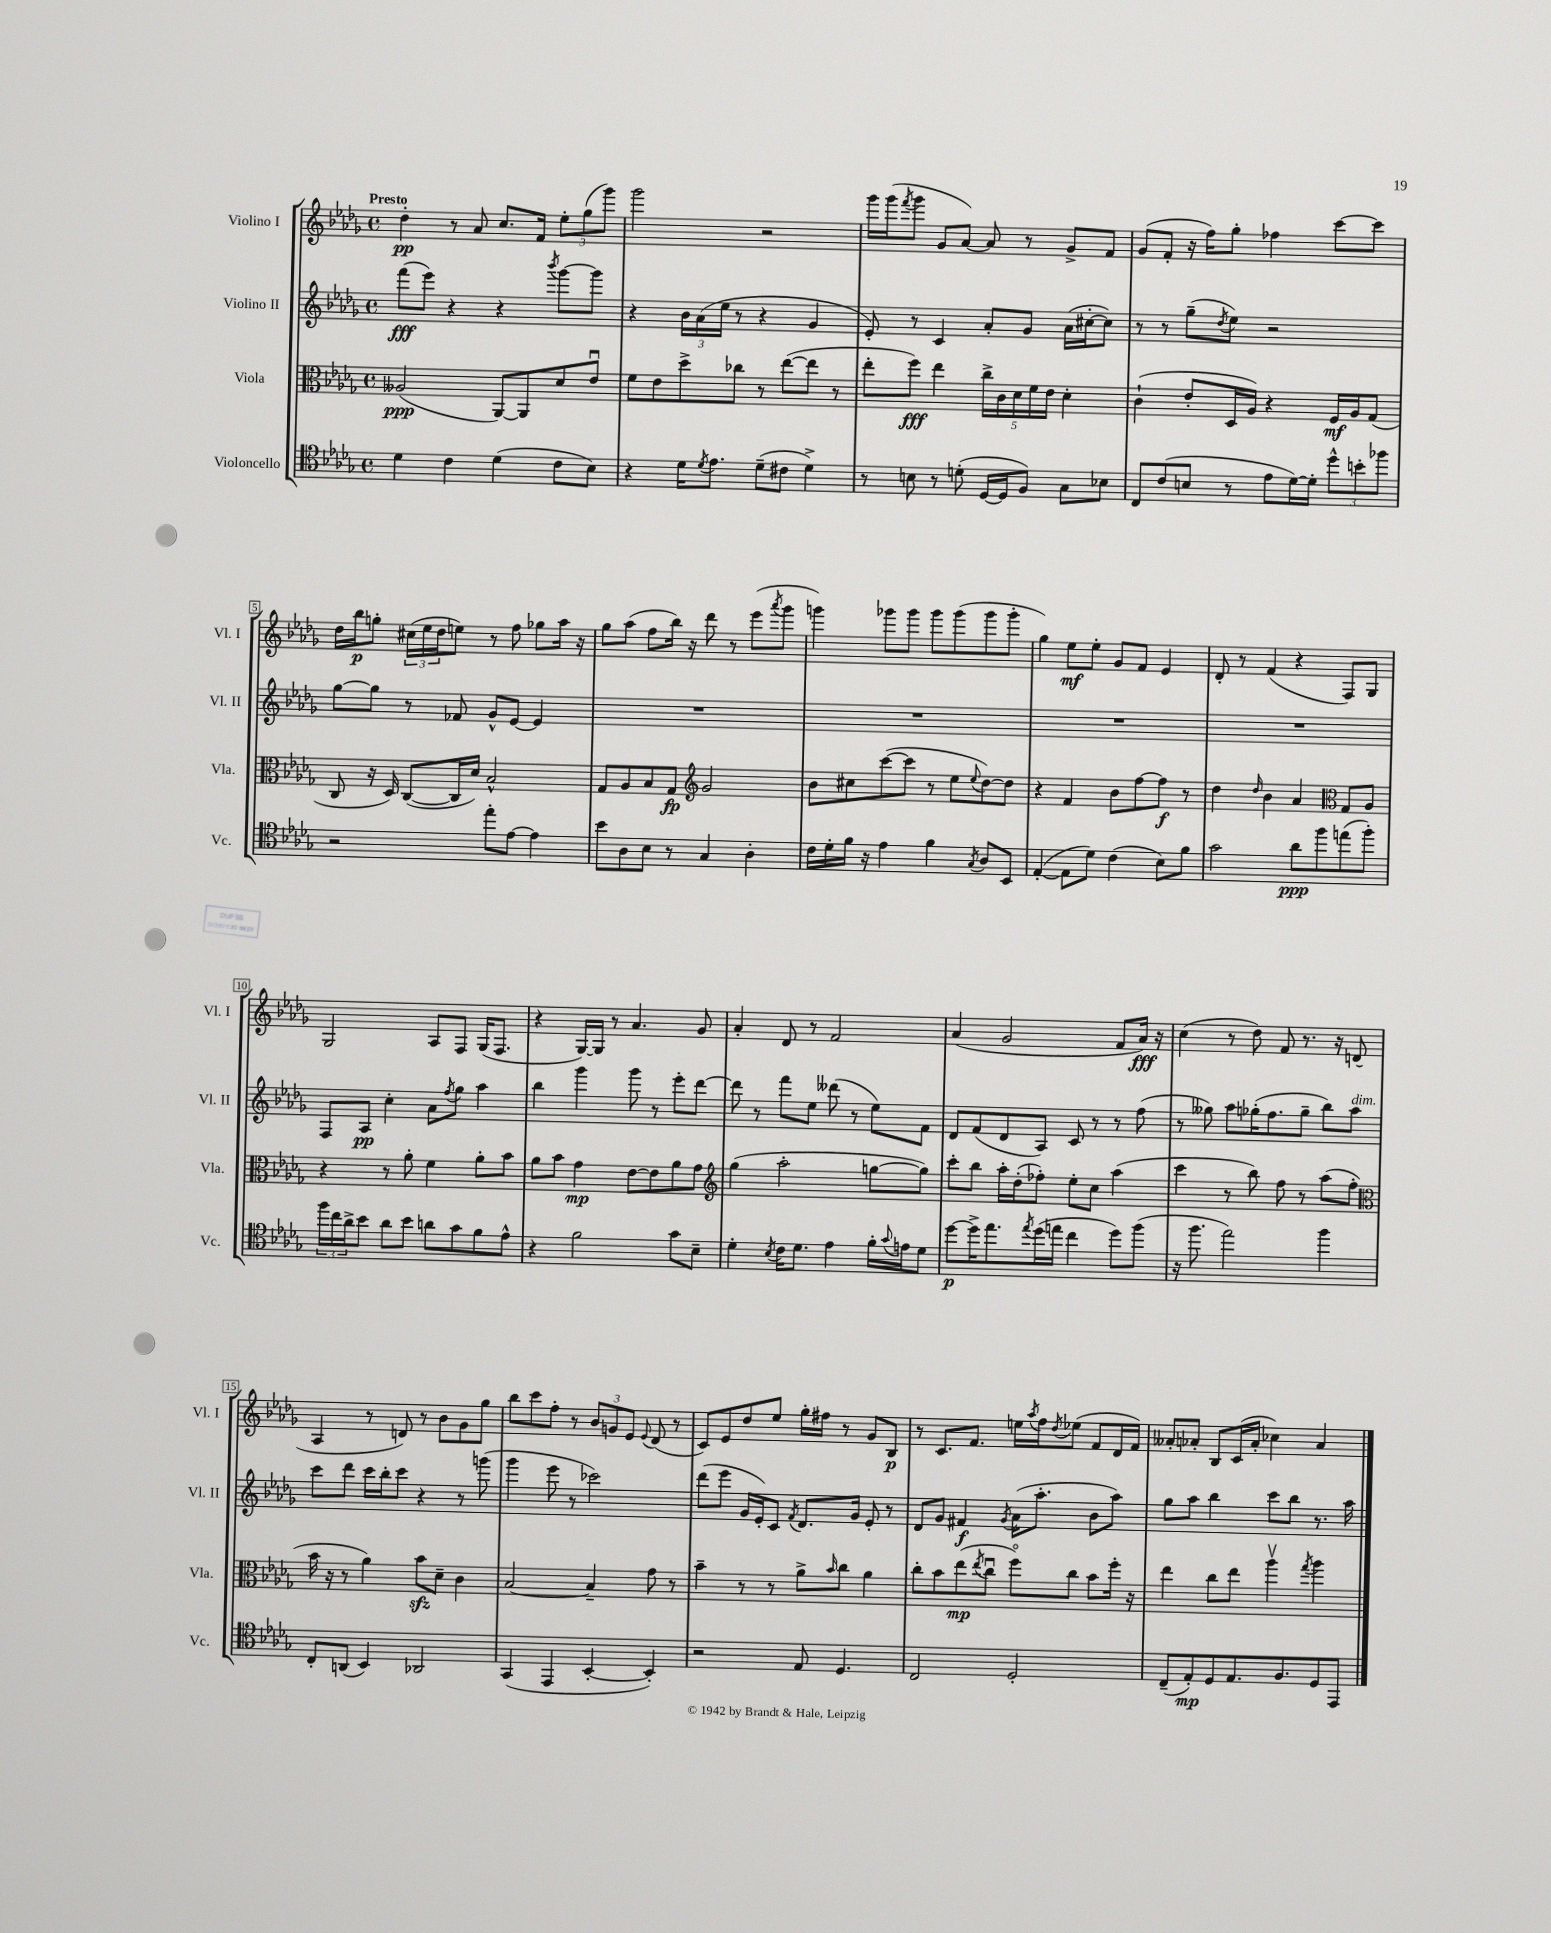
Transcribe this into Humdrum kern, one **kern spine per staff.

**kern	**dynam	**kern	**dynam	**kern	**dynam	**kern	**dynam
*part4	*part4	*part3	*part3	*part2	*part2	*part1	*part1
*staff4	*staff4	*staff3	*staff3	*staff2	*staff2	*staff1	*staff1
*I"Violoncello	*	*I"Viola	*	*I"Violino II	*	*I"Violino I	*
*I'Vc.	*	*I'Vla.	*	*I'Vl. II	*	*I'Vl. I	*
*clefC4	*	*clefC3	*	*clefG2	*	*clefG2	*
*k[b-e-a-d-g-]	*	*k[b-e-a-d-g-]	*	*k[b-e-a-d-g-]	*	*k[b-e-a-d-g-]	*
*M4/4	*	*M4/4	*	*M4/4	*	*M4/4	*
*met(c)	*	*met(c)	*	*met(c)	*	*met(c)	*
=1	=1	=1	=1	=1	=1	=1	=1
!	!	!	!	!	!	!LO:TX:a:B:t=Presto	!
4d-\	.	(2A--X/	ppp	(8fff\L	fff	4dd-'\	pp
.	.	.	.	8eee-\J)	.	.	.
4c\	.	.	.	4r	.	8r	.
.	.	.	.	.	.	8a-/	.
(4d-\	.	[8AA-/L)	.	4r	.	8.cc/L	.
.	.	8AA-/]	.	.	.	.	.
.	.	.	.	.	.	16f/Jk	.
.	.	.	.	8qbbb-/	.	.	.
8c\L	.	8d-/	.	[8ggg-\L	.	12ee-'\L	.
.	.	.	.	.	.	(12gg-\	.
8B-\J)	.	8e-u/J	.	8ggg-\J]	.	.	.
.	.	.	.	.	.	12ggg-\J)	.
=2	=2	=2	=2	=2	=2	=2	=2
4r	.	8f\L	.	4r	.	2ggg-\	.
.	.	8e-\	.	.	.	.	.
16d-\KL	.	8dd-^\	.	24b-\LL	.	.	.
.	.	.	.	(24a-\	.	.	.
8qd-/	.	.	.	.	.	.	.
8.e-\J	.	.	.	.	.	.	.
.	.	.	.	24ee-\JJ	.	.	.
.	.	8cc-X\J	.	8r	.	.	.
(8d-~\L	.	8r	.	4r	.	2r	.
8c#X\J	.	([8ee-\L	.	.	.	.	.
4d-^\)	.	8ee-\J]	.	4g-/	.	.	.
.	.	8r	.	.	.	.	.
=3	=3	=3	=3	=3	=3	=3	=3
8r	.	8ee-'\L	.	8e-'/)	.	16ggg-\LL	.
.	.	.	.	.	.	(16ggg-\J	.
.	.	.	.	.	.	8qfff/	.
8Bn\	.	8ff\J)	fff	8r	.	8ggg-\J	.
8r	.	4ee-\	.	4c/	.	8g-/L	.
(8dn'\	.	.	.	.	.	[8a-/J)	.
[16D-/LL	.	20cc^\LL	.	8a-'/L	.	8a-/]	.
.	.	20c\	.	.	.	.	.
16D-/J]	.	.	.	.	.	.	.
.	.	20d-\	.	.	.	.	.
8F/J)	.	.	.	8g-/J	.	8r	.
.	.	20f\	.	.	.	.	.
.	.	20e-\JJ	.	.	.	.	.
8G-\L	.	4d-'\	.	(16a-\LL	.	8g-^/L	.
.	.	.	.	[16cc#X'\J	.	.	.
8B-X\J	.	.	.	8cc#\J])	.	8f/J	.
=4	=4	=4	=4	=4	=4	=4	=4
8C/L	.	(4c`\	.	8r	.	(8g-/L	.
(8c/	.	.	.	8r	.	8f'/J	.
8Bn/J	.	8e-'/L	.	(8gg-~\L	.	16r	.
.	.	.	.	.	.	16ff\KL)	.
.	.	.	.	8qdd-/	.	.	.
8r	.	16D-/L	.	8ee-\J)	.	8gg-'\J	.
.	.	16A-/JJ)	.	.	.	.	.
8e-\L	.	4r	.	2r	.	4ff-X\	.
[16d-\L)	.	.	.	.	.	.	.
16d-'\JJ]	.	.	.	.	.	.	.
12dd-^^\L	.	16F/LL	mf	.	.	[8ccc\L	.
.	.	16A-/J	.	.	.	.	.
12bn'\	.	.	.	.	.	.	.
.	.	(8G-/J	.	.	.	8ccc\J]	.
12ff-X\J	.	.	.	.	.	.	.
!!LO:LB:g=z
=5	=5	=5	=5	=5	=5	=5	=5
2r	.	8C/	.	[8gg-\L	.	16dd-\LL	.
.	.	.	.	.	.	16bb-\J	p
.	.	16r	.	8gg-\J]	.	8ggn'\J	.
.	.	16D-/)	.	.	.	.	.
.	.	([8C/L	.	8r	.	(24cc#X\LL	.
.	.	.	.	.	.	24ee-\	.
.	.	.	.	.	.	24dd-\J	.
.	.	16C/L]	.	8f-X/	.	8een\J)	.
.	.	16d-/JJ)	.	.	.	.	.
8ee-'\L	.	2B-^^/	.	8g-^^/L	.	8r	.
[8e-\J	.	.	.	[8e-/J	.	8ff\	.
4e-\]	.	.	.	4e-/]	.	8gg-X\L	.
.	.	.	.	.	.	16aa-\Jk	.
.	.	.	.	.	.	16r	.
=6	=6	=6	=6	=6	=6	=6	=6
8b-\L	.	8G-/L	.	1r	.	8gg-\L	.
8A-\	.	8A-/	.	.	.	(8aa-\J	.
8B-\J	.	8B-/	.	.	.	8ff\L	.
8r	.	8G-/J	fp	.	.	16bb-\Jk)	.
.	.	.	.	.	.	16r	.
*	*	*clefG2	*	*	*	*	*
4G-/	.	2g-/	.	.	.	8ddd-\	.
.	.	.	.	.	.	8r	.
4A-'\	.	.	.	.	.	(8eee-\L	.
.	.	.	.	.	.	8qaaa-/	.
.	.	.	.	.	.	8ggg-\J	.
=7	=7	=7	=7	=7	=7	=7	=7
16c\LL	.	8b-\L	.	1r	.	4gggn\)	.
16d-'\	.	.	.	.	.	.	.
16f\JJ	.	8cc#X\	.	.	.	.	.
16r	.	.	.	.	.	.	.
4e-\	.	([8ccc\	.	.	.	8ggg-X\L	.
.	.	8ccc\J]	.	.	.	8ggg-\J	.
4f\	.	8r	.	.	.	8ggg-\L	.
.	.	8ee-\L	.	.	.	(8ggg-\	.
8qG-/	.	8qqee-/	.	.	.	.	.
8A-/L	.	[8dd-\)	.	.	.	8ggg-\	.
8BB-/J	.	8dd-\J]	.	.	.	8ggg-'\J	.
=8	=8	=8	=8	=8	=8	=8	=8
([4E-'/	.	4r	.	1r	.	4gg-\)	.
8E-\L]	.	4f/	.	.	.	8ee-\L	mf
8d-\J)	.	.	.	.	.	8ee-'\J	.
(4c\	.	8b-\L	.	.	.	8g-/L	.
.	.	[8ff\	.	.	.	8f/J	.
8B-\L)	.	8ff\J]	f	.	.	4e-/	.
8f\J	.	8r	.	.	.	.	.
=9	=9	=9	=9	=9	=9	=9	=9
2g-\	.	4dd-\	.	1r	.	8d-'/	.
.	.	.	.	.	.	8r	.
.	.	16qqdd-/	.	.	.	.	.
.	.	4b-\	.	.	.	(4f/	.
8a-\L	ppp	4a-/	.	.	.	4r	.
8ff\	.	.	.	.	.	.	.
*	*	*clefC3	*	*	*	*	*
(8een\	.	8G-/L	.	.	.	8F/L)	.
8ff'\J)	.	8A-/J	.	.	.	8G-/J	.
!!LO:LB:g=z
=10	=10	=10	=10	=10	=10	=10	=10
24ff\LL	.	4r	.	8F/L	.	2G-/	.
24cc\	.	.	.	.	.	.	.
24a-^\J	.	.	.	.	.	.	.
8b-\J	.	.	.	8A-/J	pp	.	.
8a-\L	.	8r	.	4cc'\	.	.	.
8b-\J	.	8a-'\	.	.	.	.	.
8an\L	.	4f\	.	8a-\L	.	8A-/L	.
.	.	.	.	8qff/	.	.	.
8g-\	.	.	.	8gg-\J	.	8F/J	.
8f\	.	8a-'\L	.	4aa-\	.	(16G-/KL	.
.	.	.	.	.	.	8.F/J	.
8e-^^\J	.	8b-\J	.	.	.	.	.
=11	=11	=11	=11	=11	=11	=11	=11
4r	.	8a-\L	.	4bb-\	.	4r	.
.	.	8b-\J	.	.	.	.	.
2f\	.	4g-\	mp	4ggg-\	.	[16G-/LL)	.
.	.	.	.	.	.	16G-/JJ]	.
.	.	.	.	.	.	8r	.
.	.	[8e-\L	.	8ggg-\	.	4.a-/	.
.	.	8e-\]	.	8r	.	.	.
8g-\L	.	8a-\	.	8eee-'\L	.	.	.
8B-~\J	.	8g-\J	.	[8ddd-\J	.	8g-/	.
=12	=12	=12	=12	=12	=12	=12	=12
*	*	*clefG2	*	*	*	*	*
4d-'\	.	(4gg-\	.	8ddd-\]	.	4a-'/	.
.	.	.	.	8r	.	.	.
8qB-/	.	.	.	.	.	.	.
16c\KL	.	2aa-'\	.	8fff\L	.	8d-/	.
8.d-\J	.	.	.	.	.	.	.
.	.	.	.	8ee-\J	.	8r	.
4e-\	.	.	.	(8ddd--X\	.	2f/	.
.	.	.	.	8r	.	.	.
16f'\LL	.	[8ggn\L	.	8ee-\L)	.	.	.
8qqg-/	.	.	.	.	.	.	.
16en\J	.	.	.	.	.	.	.
8d-\J	.	8gg\J])	.	8f\J	.	.	.
=13	=13	=13	=13	=13	=13	=13	=13
[8dd-\L	p	8ccc'\L	.	8d-/L	.	(4a-/	.
16dd-^\K]	.	8bb-\J	.	(8f/	.	.	.
8.ee-\	.	.	.	.	.	.	.
.	.	16aa-'\LL	.	8d-/	.	2g-/	.
.	.	(16dd-'\J	.	.	.	.	.
8qee-/	.	.	.	.	.	.	.
(16dd-\L	.	8ff-X'\J)	.	8A-/J)	.	.	.
16een\JJ	.	.	.	.	.	.	.
4cc\	.	8ee-'\L	.	8c/	.	.	.
.	.	8cc\J	.	8r	.	.	.
8dd-\L)	.	(4aa-\	.	8r	.	8f/L	.
(8ff\J	.	.	.	(8ff\	.	16a-/Jk)	fff
.	.	.	.	.	.	16r	.
=14	=14	=14	=14	=14	=14	=14	=14
16r	.	4ccc\	.	8r	.	(4cc\	.
8.ff\	.	.	.	.	.	.	.
.	.	.	.	8gg--X\)	.	.	.
2ee-\)	.	8r	.	8aa-\L	.	8r	.
.	.	8bb-\)	.	(16gg-X'\K	.	8dd-\)	.
.	.	.	.	8.ff\	.	.	.
.	.	8ff\	.	.	.	8f/	.
.	.	8r	.	8gg-~\J	.	8.r	.
4ff\	.	(8aa-\L	.	8bb-\L)	.	.	.
.	.	.	.	.	.	16r	.
!	!	!	!	!LO:TX:a:i:t=dim.	!	!	!
.	.	8ff'\J	.	8aa-\J	.	(8dn/	.
!!LO:LB:g=z
=15	=15	=15	=15	=15	=15	=15	=15
*	*	*clefC3	*	*	*	*	*
8C'/L	.	16b-\	.	8ccc\L	.	4A-/	.
.	.	16r	.	.	.	.	.
(8AAn/J	.	8r	.	8ddd-\J	.	.	.
4BB-/)	.	4a-\)	.	16ccc\LL	.	8r	.
.	.	.	.	16bb-'\J	.	.	.
.	.	.	.	8ccc\J	.	8dn/)	.
2AA-X/	.	8b-zz\L	.	4r	.	8r	.
.	.	8d-~\J	.	.	.	8b-\L	.
.	.	4c\	.	8r	.	8g-\	.
.	.	.	.	(8gggn\	.	8gg-\J	.
=16	=16	=16	=16	=16	=16	=16	=16
(4GG-/	.	[2B-/	.	4ggg-\	.	8bb-\L	.
.	.	.	.	.	.	8ccc\	.
4EE-/	.	.	.	8eee-\	.	8ff'\J	.
.	.	.	.	8r	.	8r	.
[4BB-'/	.	4B-~/]	.	2ccc-X\)	.	12b-/L	.
.	.	.	.	.	.	12gn/	.
.	.	.	.	.	.	12e-/J	.
.	.	.	.	.	.	8qqe-/	.
4BB-'/])	.	8g-\	.	.	.	(8d-/	.
.	.	8r	.	.	.	8r	.
=17	=17	=17	=17	=17	=17	=17	=17
2r	.	4b-~\	.	(8ddd-\L	.	8c/L)	.
.	.	.	.	8eee-\J	.	8e-/	.
.	.	8r	.	16g-/LL	.	8dd-/	.
.	.	.	.	16e-'/J)	.	.	.
.	.	8r	.	8c/J	.	8ee-/J	.
.	.	.	.	8qf/	.	.	.
8E-/	.	8a-^\L	.	8.d-/L	.	16gg-'\LL	.
.	.	.	.	.	.	16ff#X\JJ	.
.	.	16qqb-/	.	.	.	.	.
4.D-/	.	8cc\J	.	.	.	8r	.
.	.	.	.	16g-/Jk	.	.	.
.	.	4a-\	.	8e-'/	.	8g-/L	.
.	.	.	.	8r	.	8B-/J	p
=18	=18	=18	=18	=18	=18	=18	=18
2C/	.	8cc'\L	.	8d-/L	.	8r	.
.	.	8b-\	.	8g-/J	.	8.c/L	.
.	.	(8ee-\	mp	4f#X/	f	.	.
.	.	.	.	.	.	8.f/J	.
.	.	8qee-/	.	.	.	.	.
.	.	8ccu\J	.	.	.	.	.
.	.	.	.	8qg-/	.	.	.
2D-'/	.	8ff\L)	.	(16a-\KL	.	16een\LL	.
.	.	.	.	.	.	8qaa-/	.
.	.	.	.	8.aa-'\J	.	16ff\J	.
.	.	.	.	.	.	8qdd-/	.
.	.	8cc\J	.	.	.	(8ee-X\J	.
.	.	8b-\L	.	8b-\L	.	8f/L	.
.	.	16ff'\Jk	.	8aa-\J)	.	16d-/L	.
.	.	16r	.	.	.	16f/JJ)	.
=19	=19	=19	=19	=19	=19	=19	=19
(8C~/L	.	4ee-\	.	8gg-\L	.	8a--X'/L	.
8E-'/)	mp	.	.	8aa-\J	.	8a-X'/J	.
8D-/	.	8cc\L	.	4bb-\	.	8B-/L	.
8.E-/	.	8ee-\J	.	.	.	(16c/L	.
.	.	.	.	.	.	16a-'/JJ	.
.	.	4aa-v\	.	8ccc\L	.	4cc-X\)	.
8.F/	.	.	.	.	.	.	.
.	.	.	.	8bb-\J	.	.	.
.	.	8qgg-/	.	.	.	.	.
8D-/	.	4aa-\	.	8.r	.	4a-/	.
8EE-/J	.	.	.	.	.	.	.
.	.	.	.	16aa-\	.	.	.
==	==	==	==	==	==	==	==
*-	*-	*-	*-	*-	*-	*-	*-
